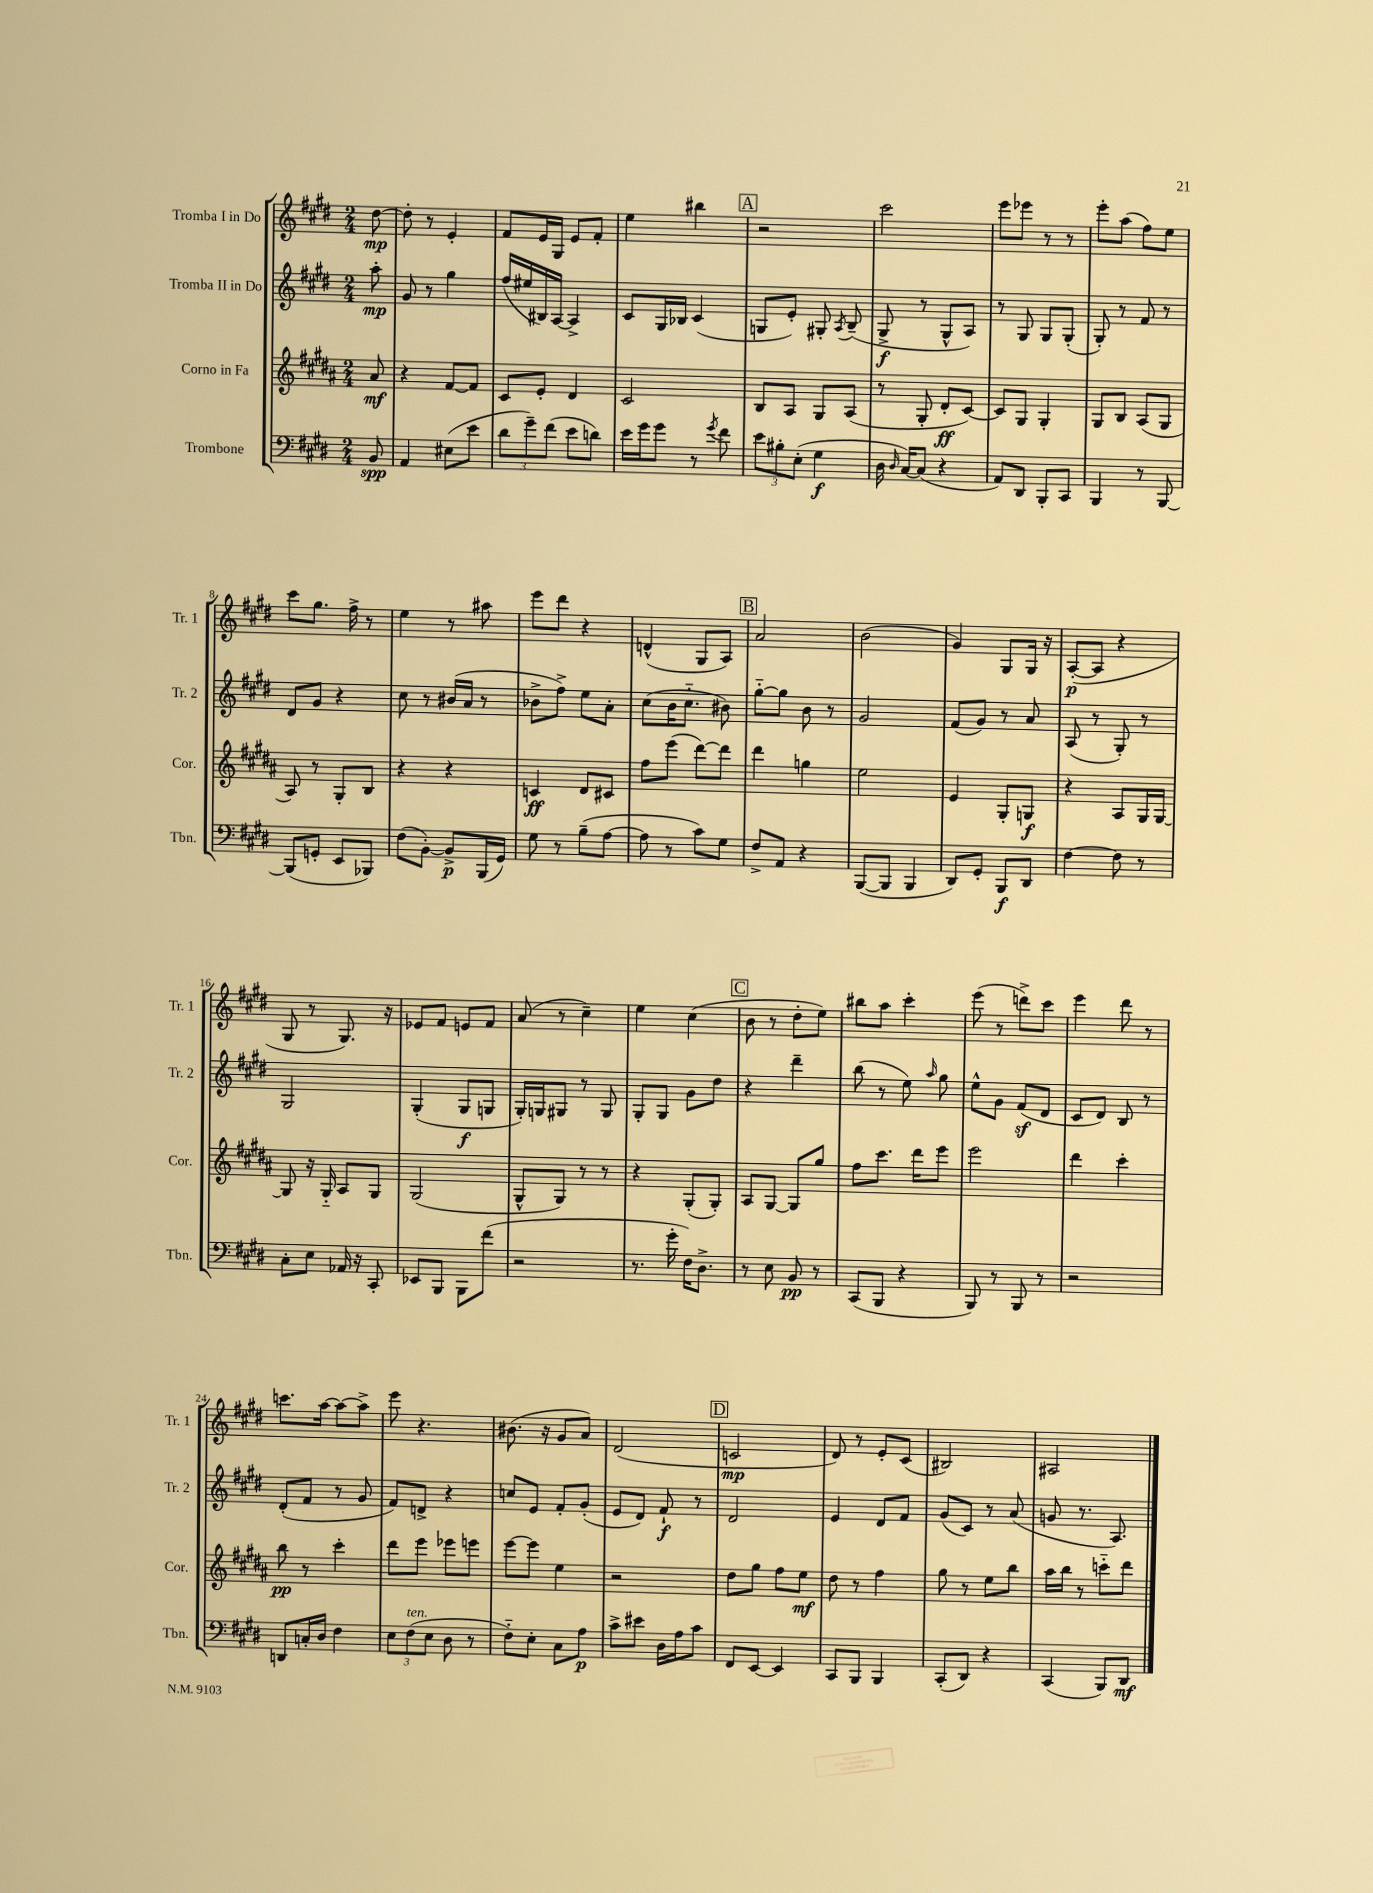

**kern	**kern	**kern	**kern
*staff4	*staff3	*staff2	*staff1
*clefF4	*clefG2	*clefG2	*clefG2
*k[f#c#g#d#]	*k[f#c#g#d#a#]	*k[f#c#g#d#]	*k[f#c#g#d#]
*M2/4	*M2/4	*M2/4	*M2/4
8BB/	8a#/	8aa'\	[8dd#\
=	=	=	=
4AA/	4r	8g#/	8dd#'\]
.	.	8r	8r
(8E#\L	[8f#/L	4gg#\	4e'/
8e\J	8f#/]J	.	.
=	=	=	=
12d#\L	8c#/L	(16ff#/LL	8f#/L
.	.	16ee#/	.
12g#~\)	.	.	.
.	8e'/J	16B#/)	16e/L
(12f#\J	.	.	.
.	.	[16A/JJ	16G#/JJ
8e\L	4d#/	4A^/]	8e/L
8d\J)	.	.	8f#'/J
=	=	=	=
16e\LL	2c#/	8c#/L	4ee\
16g#\J	.	.	.
8g#\J	.	16G#/L	.
.	.	16B-/JJ	.
8r	.	(4c#/	4bb#\
8qg#/	.	.	.
8f#\	.	.	.
=	=	=	=
12e\L	8B/L	8G/L	2r
12B#'\	.	.	.
.	8A#/J	8e'/J)	.
(12E'\J	.	.	.
4G#\	8G#/L	8G#'/	.
.	.	8qA/	.
.	(8A#/J	(8B~/	.
=	=	=	=
16D#\	8r	8G#^/	2ccc#\
16qqD#/	.	.	.
[16C#/LK)	.	.	.
(8C#/]J	8G#'/	8r	.
4r	8d#'/L	8G#^^/L	.
.	[8c#/J)	8A/J)	.
=	=	=	=
8AA/L)	8c#/]L	8r	8eee\L
8DD#/J	8G#/J	8G#/	8eee-\J
8BBB'/L	4G#'/	8G#/L	8r
8CC#/J	.	(8G#'/J	8r
=	=	=	=
4BBB/	8G#/L	8G#'/)	8eee'\L
.	8B/J	8r	(8aa\J
8r	(8A#/L	8f#/	8ff#\L)
[8BBB/	8G#/J	8r	8ee\J
=	=	=	=
(8BBB/]L	8A#/)	8d#/L	8ccc#\L
8GG'/J	8r	8g#/J	8.gg#\J
8EE/L	8G#'/L	4r	.
.	.	.	16ff#^\
8BBB-/J)	8B/J	.	8r
=	=	=	=
(8F#\L	4r	8cc#\	4ee\
[8BB'\J)	.	8r	.
8BB^/]L	4r	(16b#/LL	8r
.	.	16a/JJ	.
(16BBB/L	.	8r	8aa#\
16GG#/JJ)	.	.	.
=	=	=	=
8G#\	4c/	8b-^\L	8eee\L
8r	.	8ff#^\J)	8ddd#\J
(8B~\L	8d#/L	8ee\L	4r
[8A\J	8c#/J	8a'\J	.
=	=	=	=
8A\]	8ff#\L	(8cc#\L	(4d^^/
8r	(8eee\J	16b\K	.
.	.	8.cc#'~\J	.
8c#\L)	[8ddd#\L)	.	8G#/L
8G#\J	8ddd#\]J	8b#\)	8A/J)
=	=	=	=
8F#^/L	4ddd#\	[8gg#'~\L	2a/
8AA/J	.	8gg#\]J	.
4r	4gg\	8b\	.
.	.	8r	.
=	=	=	=
([8BBB/L	2ee\	2g#/	(2b\
8BBB/]J	.	.	.
4BBB/	.	.	.
=	=	=	=
8DD#/L)	4e/	(8f#/L	4g#/)
8GG#'/J	.	8g#/J)	.
8BBB/L	8G#'/L	8r	8G#/L
8DD#/J	8G/J	8a/	16G#/Jk
.	.	.	16r
=	=	=	=
[4F#\	4r	(8A/	([8A'/L
.	.	8r	8A/]J
8F#\]	8A#/L	8G#'/)	4r
8r	16G#/L	8r	.
.	[16G#/JJ	.	.
=	=	=	=
8C#'\L	8G#/]	2G#/	8G#/
8E\J	16r	.	8r
.	16G#'~/	.	.
16AA-/	8A#/L	.	8.G#/)
16r	.	.	.
8CC#'/	8G#/J	.	.
.	.	.	16r
=	=	=	=
8EE-/L	(2G#/	(4G#'/	8e-/L
8BBB/J	.	.	8f#/J
8BBB\L	.	8G#/L	8e/L
(8f#\J	.	8G/J	8f#/J
=	=	=	=
2r	8G#^^/L	16G#'/LL)	(8a/
.	.	16G/J	.
.	8G#/J)	8G#/J	8r
.	8r	8r	4cc#~\)
.	8r	8G#/	.
=	=	=	=
8.r	4r	8G#'/L	4ee\
.	.	8G#/J	.
16g#'\	.	.	.
16F#\LK)	(8G#'/L	8g#\L	(4cc#\
8.D#^\J	.	.	.
.	8G#'/J)	8dd#\J	.
=	=	=	=
8r	8A#/L	4r	8b\
8E\	[8G#/J	.	8r
8BB/	8G#/]L	4ddd#~\	8dd#'\L
8r	8gg#/J	.	8ee\J)
=	=	=	=
(8CC#/L	8ff#\L	(8bb\	8bb#\L
8BBB/J	8.ccc#\J	8r	8aa\J
4r	.	8ee\)	4ccc#'\
.	16ddd#\LK	.	.
.	.	16qqaa/	.
.	8eee\J	8gg#\	.
=	=	=	=
8BBB/)	2eee\	8ee^^\L	(8eee\
8r	.	8g#\J	8r
8BBB/	.	(8f#/L	8ddd^\L)
8r	.	8d#/J	8ccc#\J
=	=	=	=
2r	4ddd#\	8c#/L	4eee\
.	.	8d#/J)	.
.	4ccc#'\	8B/	8ddd#\
.	.	8r	8r
=	=	=	=
8DD/L	8bb\	(8d#'/L	8.ccc\L
16C'/L	8r	8f#/J	.
16D#/JJ	.	.	[16aa\Jk
4F#\	4ccc#'\	8r	8aa\_L
.	.	8g#/	8aa^\]J
=	=	=	=
12E\L	8ddd#\L	8f#/L)	8eee\
(12F#\	.	.	.
.	8eee\J	8d^/J	4.r
12E\J	.	.	.
8D#\	8eee-\L	4r	.
8r	8eee\J	.	.
=	=	=	=
8F#'~\L)	[8eee\L	8cc/L	(8.b#\
8E'\J	8eee\]J	8e/J	.
.	.	.	16r
8C#\L	4ee\	8f#'/L	8g#/L
8A\J	.	(8g#'/J	8a/J)
=	=	=	=
8c#^\L	2r	8e/L	(2d#/
8e#\J	.	8d#/J)	.
16D#\LL	.	8f#`/	.
16A\J	.	.	.
8c#\J	.	8r	.
=	=	=	=
8FF#/L	8dd#\L	2d#/	2c/
[8EE/J	8gg#\J	.	.
4EE/]	8ff#\L	.	.
.	8ee\J	.	.
=	=	=	=
8CC#/L	8dd#\	4e/	8d#/)
8BBB/J	8r	.	8r
4BBB/	4ff#\	8d#/L	8e'/L
.	.	8f#/J	(8c#/J
=	=	=	=
(8CC#'/L	8gg#\	(8g#/L	2B#/)
8DD#/J)	8r	8c#/J)	.
4r	8ee\L	8r	.
.	8bb\J	(8a/	.
=	=	=	=
(4CC#/	16aa#\LL	8g/	2A#/
.	16bb\JJ	.	.
.	8r	8.r	.
8BBB/L)	8ccc'~\L	.	.
.	.	8.A/)	.
8DD#/J	8ddd#\J	.	.
==	==	==	==
*-	*-	*-	*-
